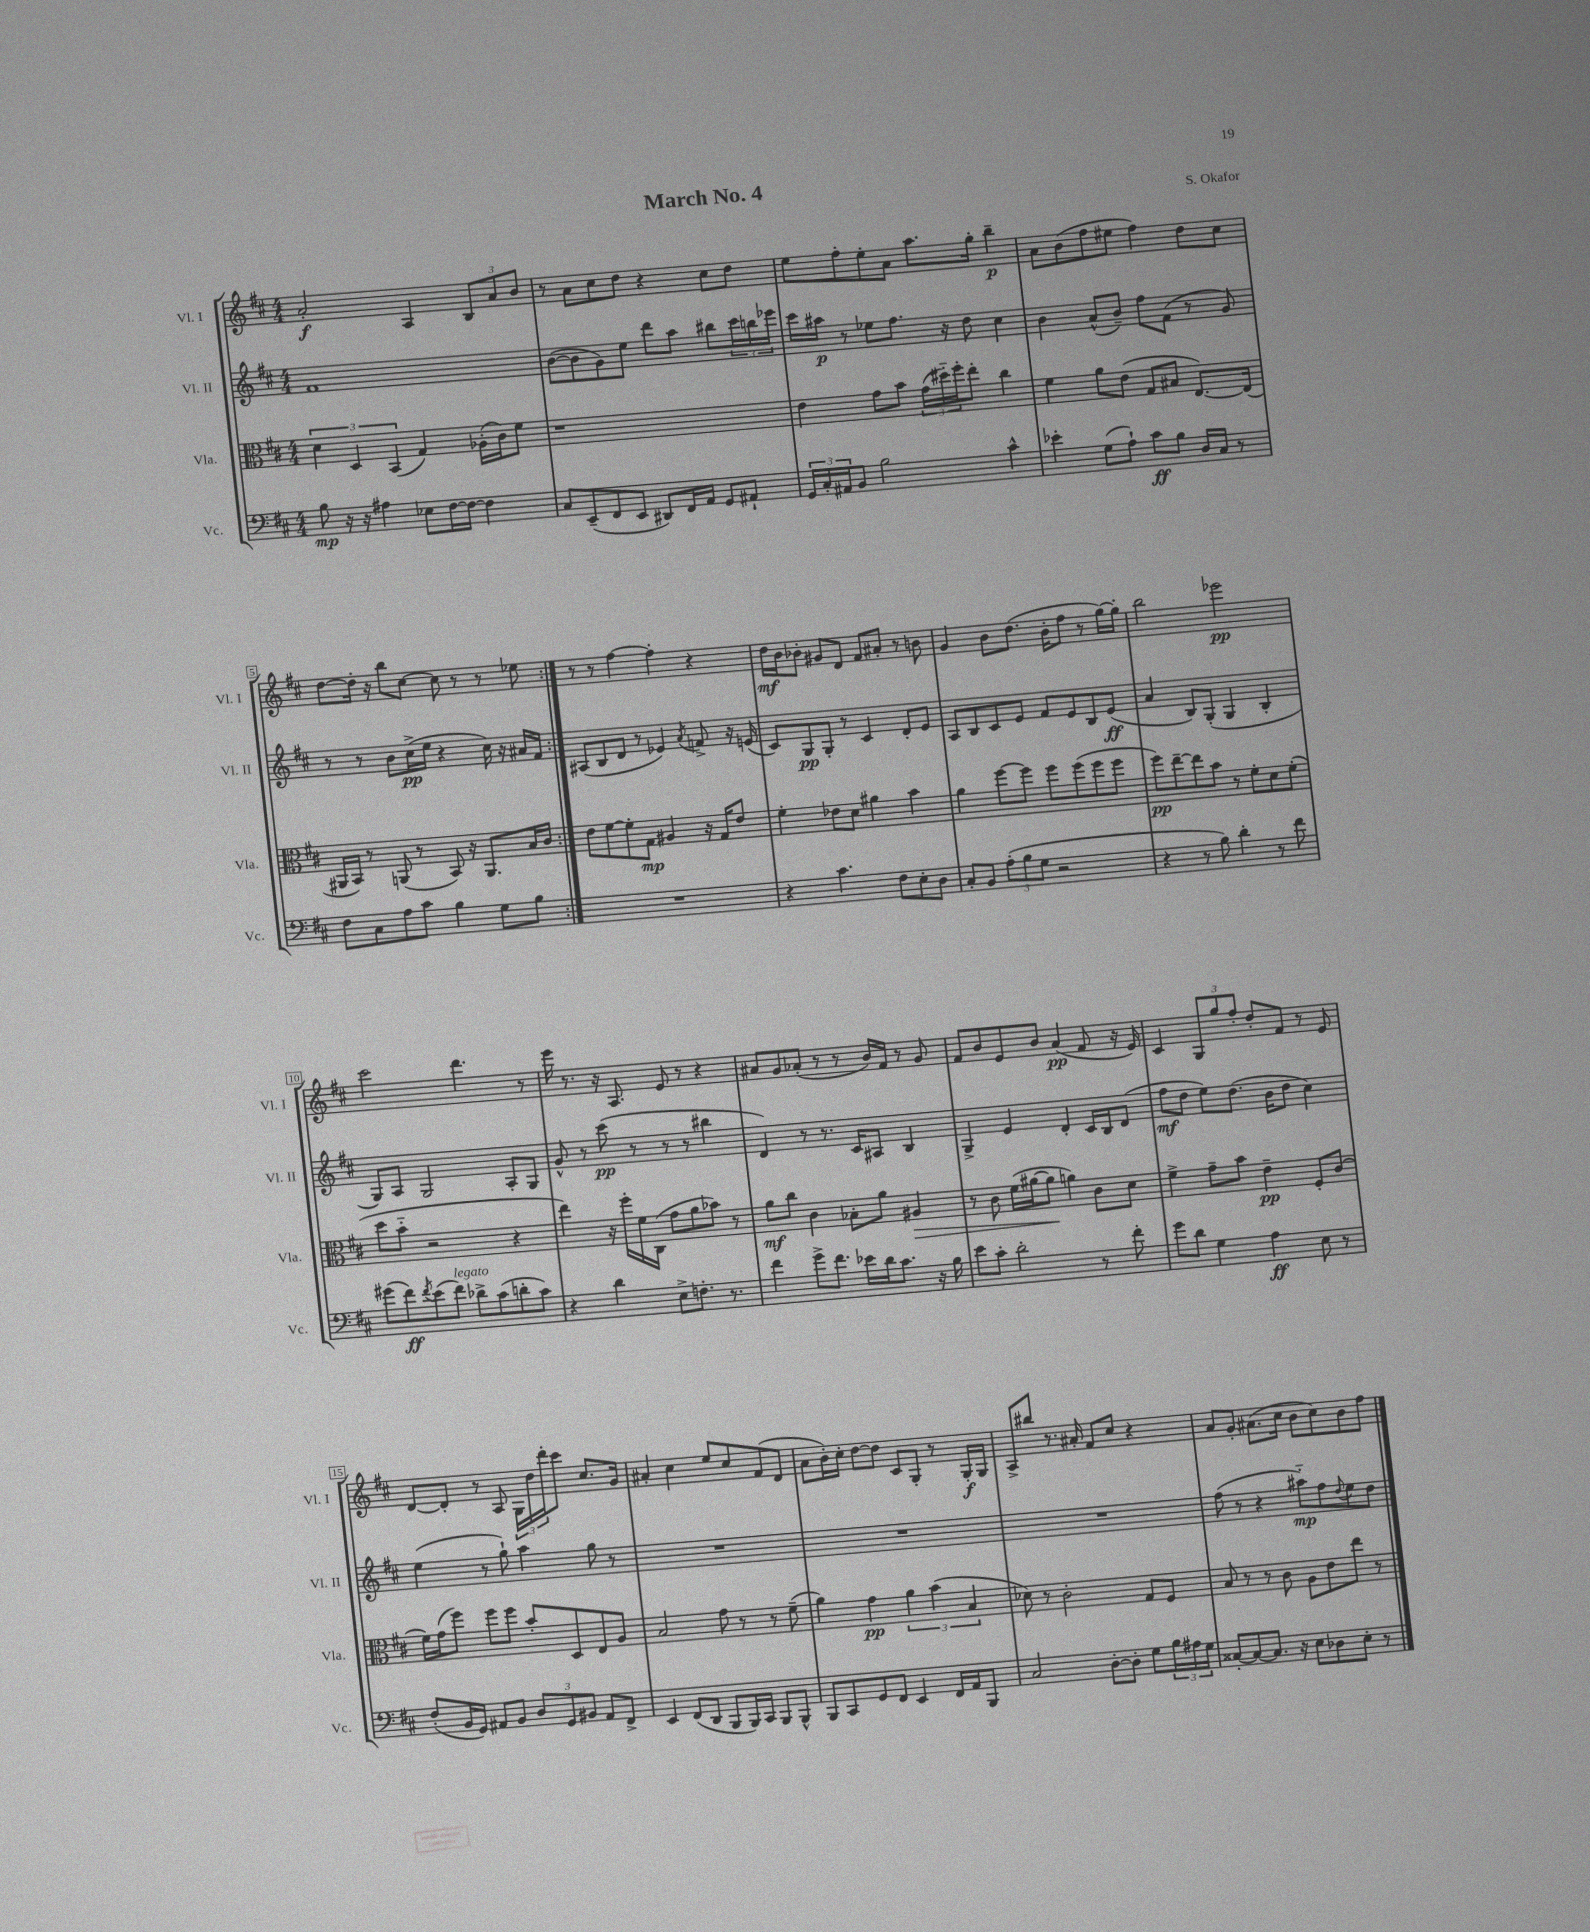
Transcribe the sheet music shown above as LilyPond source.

\header { title = "March No. 4" composer = "S. Okafor" }
<<
\new StaffGroup <<
\new Staff = "s0" \with { instrumentName = "Vl. I" shortInstrumentName = "Vl. I" } {
    \clef treble \key d \major \numericTimeSignature \time 4/4
    \repeat volta 2 { a'2-.\f a4 \tuplet 3/2 { b8 a'8 b'8 } |
    r8 a'8 cis''8 d''8 r4 cis''8 d''8 |
    e''8 fis''8-. e''8-. a'8 a''8. g''16-. b''4--\p |
    a'8 b'8( fis''8 eis''8 fis''4) d''8 cis''8 |
    d''8~ d''16-. r16 b''8 cis''8~ cis''8 r8 r8 ees''8 | }
    r8 r8 fis''4~ fis''4-. r4 |
    d''16\mf b'16 bes'8-. gis'8 d'8 fis'8 ais'8-. r8 b'8 |
    g'4 b'8 d''8.( b'16-. fis''8 r8 g''16~) g''16-. |
    b''2 ees'''2\pp |
    cis'''2 d'''4. r8 |
    e'''16 r8. r16 a8. e'8 r8 r4 |
    ais'8 g'8 aes'8-.( r8 r8 b'16) fis'16 r8 g'8 |
    fis'8 b'8 e'8 b'8 a'4\pp( fis'8 r16 e'16) |
    cis'4 \tuplet 3/2 { g8 g''8 fis''8-. } d''8-. fis'8 r8 e'8 |
    d'8~ d'8-. r8 a8 \tuplet 3/2 { g16 d''16 d'''16-. } cis'''8 cis''8. g'16 |
    ais'4-. cis''4 e''8 cis''8 fis'8( d'8 |
    a'8 b'16-.) cis''16-. d''8~ d''8 cis'8 g8-. r8 g16-.\f g16 |
    a8-> bis''8 r8. ais'16-. fis'8 cis''8 r4 |
    a'8 g'8-. ais'8.( cis''16 b'8 cis''8) b'8 fis''8 \bar "|." |
}
\new Staff = "s1" \with { instrumentName = "Vl. II" shortInstrumentName = "Vl. II" } {
    \clef treble \key d \major \numericTimeSignature \time 4/4
    \repeat volta 2 { fis'1 |
    b'8~( b'8 g'8) e''8 d'''8 a''8 bis''8 \tuplet 3/2 { cis'''16 b''16 ees'''16 } |
    cis'''16 ais''16\p r8 ees''8 fis''8. r16 d''8 cis''4 |
    b'4 a'8-^( b'8--) fis''8 fis'8( r8 g'8) |
    r8 r8 b'8 cis''16->\pp( e''16 r4 cis''16) r16 ais'16 fis'16 | }
    ais8( b8 d'8 r8 ees'4) \acciaccatura { a'8 } f'8-> r16 e'16( |
    cis'8) g8\pp g8-. r8 cis'4 d'8-. e'8 |
    a8 b8 cis'8 e'8 fis'8 e'8 b8 e'8\ff( |
    a'4 b8) g8-.( g4 b4-. |
    g8) a8 g2 a8-. g8 |
    g'8-^ r8 cis'''8\pp( r8 r8 r8 bis''4 |
    d'4) r8 r8. cis'16 ais8 b4 |
    g4-> e'4 d'4-. cis'16 b16 d'8( |
    fis''8\mf d''8 e''8) d''8.( b'16 d''8 cis''4) |
    e''4( r8 g''8-!) a''4 g''8 r8 |
    R1 |
    R1 |
    R1 |
    fis''8( r8 r4 ais''8-_\mp) fis''8 \appoggiatura { d''8 } e''8 d''8 \bar "|." |
}
\new Staff = "s2" \with { instrumentName = "Vla." shortInstrumentName = "Vla." } {
    \clef alto \key d \major \numericTimeSignature \time 4/4
    \repeat volta 2 { \tuplet 3/2 { d'4 d4 b,4( } g4) aes16-.( cis'16) fis'8 |
    r1 |
    e'4 g'8 b'8 \tuplet 3/2 { g'16( dis''16-_) fis''16-. } e''8-. cis''4 |
    fis'4 a'8 e'8( g8 bis8 e8.~) e16( |
    ais,16 b,16) r8 a,8( r8 b,8) r16 a,8. b16 cis'16 | }
    e'8 fis'8~ fis'8-. g8\mp ais4 r16 g16 e'8 |
    fis'4-. ees'8 d'8 ais'4 b'4 |
    a'4 fis''8~ fis''8 fis''8 fis''8( fis''8 fis''8 |
    fis''8\pp) e''8~-- e''8 b'8 r8 fis'8-. d'8 fis'8-.( |
    d''8 b'8-_ r2 r4 |
    e''4) r16 fis''16-. fis'16 cis16( g'8 a'8 bes'8) r8 |
    a'8\mf cis''8 cis'4 bes8-. a'8 ais4\> |
    r8 cis'8 fis'16( ais'16~ ais'8\! a'4) cis'8 d'8 |
    fis'4-> g'8-- b'8 e'4--\pp fis8-. cis'8( |
    fis'16) g'16( fis''8) fis''8 fis''8 b'8-. d8 e8 a8 |
    b2 g'8 r8 r8 fis'8--( |
    a'4) g'4\pp \tuplet 3/2 { a'4 b'4( b4 } |
    des'8) r8 cis'2-. g8 fis8 |
    b8 r8 r8 cis'8 a8 e'8 e''8 r8 \bar "|." |
}
\new Staff = "s3" \with { instrumentName = "Vc." shortInstrumentName = "Vc." } {
    \clef bass \key d \major \numericTimeSignature \time 4/4
    \repeat volta 2 { b8\mp r16 r16 ais4 ees8 fis16~ fis16~ fis4 |
    cis8 e,8--( fis,8 e,8 dis,8) fis,16 a,16 g,8 ais,8-! |
    \tuplet 3/2 { g,16 cis16-. ais,16 } b,8 b2 cis'4-^ |
    ees'4-. g8( a8-!) cis'8\ff b8 d16 cis16 r8 |
    fis8 cis8 a8 cis'8 b4 g8 b8 | }
    R1 |
    r4 cis'4. fis8 e8-. d8 |
    cis8-. b,8 \tuplet 3/2 { a8-.( b8 g8 } r2 |
    r4 r8 b8) d'4-. r8 fis'8 |
    gis'8( fis'8\ff) \acciaccatura { fis'8 } e'8( fis'8^\markup { \italic "legato" }) des'8-> cis'8( d'8-. cis'8) |
    r4 d'4 e8-> f8.-. r8. |
    fis'4 g'8-> fis'8. ees'16 d'16 cis'8. r16 b16 |
    e'8 cis'8-. d'2-. r8 fis'8-. |
    g'8 d'8 g4 a4\ff e8 r8 |
    fis8-.( b,16 g,16) ais,8 b,8 \tuplet 3/2 { d8 g,8 bis,8 } ais,8 fis,8-> |
    e,4 fis,8( d,8 b,,8 b,,16) cis,16 b,,8 b,,8-^ |
    b,,8 cis,8 g,8 fis,8 e,4 fis,16 a,16 b,,8 |
    cis2 d8~-. d8-. g8 \tuplet 3/2 { b16 ais16 g16 } |
    cisis8~-. cisis8~ cisis8. r16 e8 des8 e8-. r8 \bar "|." |
}
>>
>>
\layout { \context { \Score \override BarNumber.stencil = #(make-stencil-boxer 0.1 0.3 ly:text-interface::print) } }
